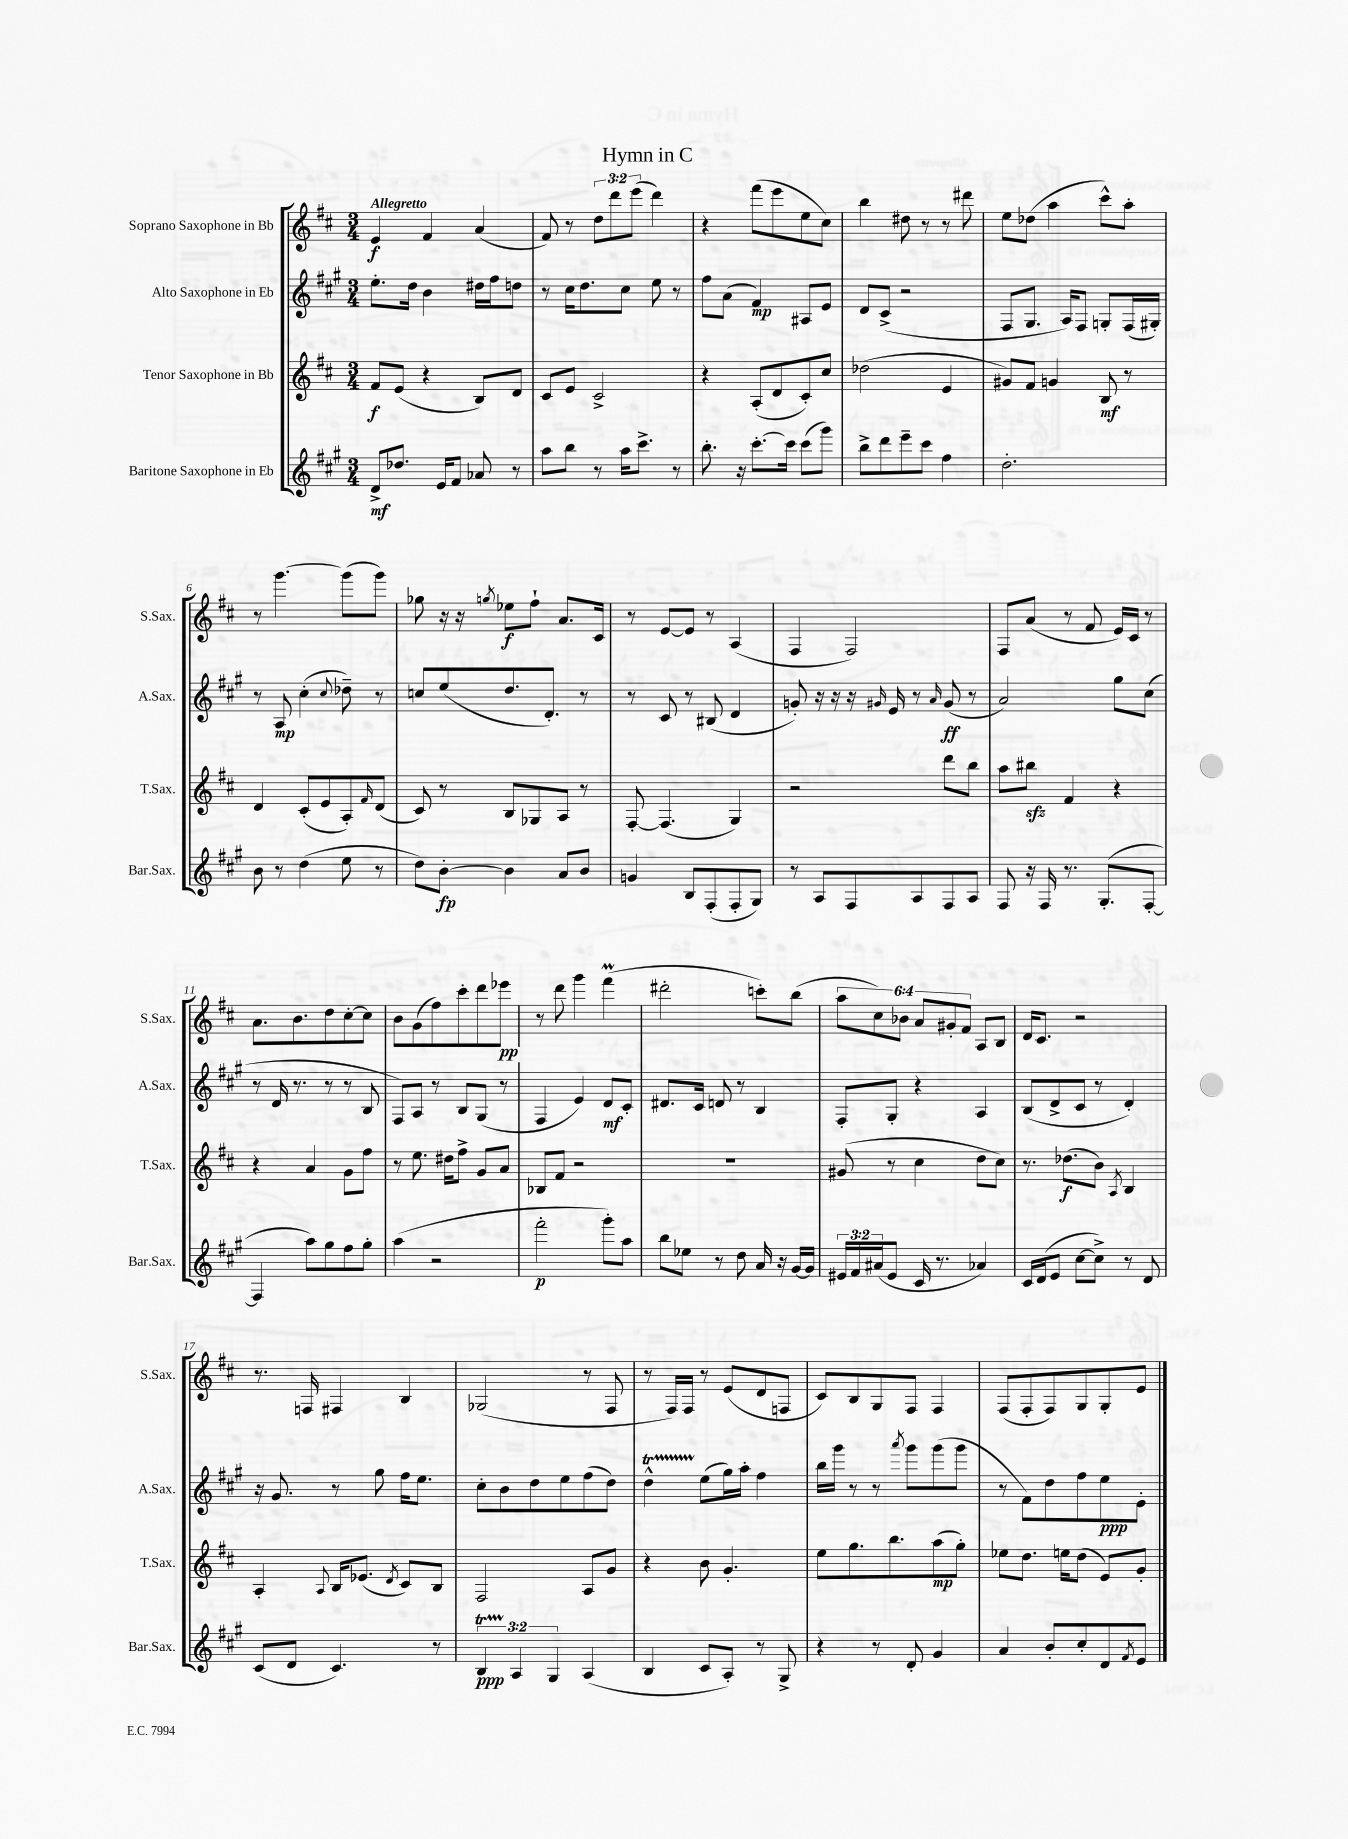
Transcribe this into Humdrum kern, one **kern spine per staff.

**kern	**dynam	**kern	**dynam	**kern	**dynam	**kern	**dynam
*part4	*part4	*part3	*part3	*part2	*part2	*part1	*part1
*staff4	*staff4	*staff3	*staff3	*staff2	*staff2	*staff1	*staff1
*I"Baritone Saxophone in Eb	*	*I"Tenor Saxophone in Bb	*	*I"Alto Saxophone in Eb	*	*I"Soprano Saxophone in Bb	*
*I'Bar.Sax.	*	*I'T.Sax.	*	*I'A.Sax.	*	*I'S.Sax.	*
*clefG2	*	*clefG2	*	*clefG2	*	*clefG2	*
*k[f#c#g#]	*	*k[f#c#]	*	*k[f#c#g#]	*	*k[f#c#]	*
*M3/4	*	*M3/4	*	*M3/4	*	*M3/4	*
=1	=1	=1	=1	=1	=1	=1	=1
!	!	!	!	!	!	!LO:TX:a:B:t=Allegretto	!
8d^/L	mf	8f#/L	f	8.ee'\L	.	4e/	f
8.dd-X/J	.	(8e/J	.	.	.	.	.
.	.	.	.	16dd\Jk	.	.	.
.	.	4r	.	4b\	.	4f#/	.
16e/KL	.	.	.	.	.	.	.
8f#/J	.	.	.	.	.	.	.
8a-X/	.	8B/L)	.	16dd#X\LL	.	(4a/	.
.	.	.	.	16ff#\J	.	.	.
8r	.	8d/J	.	8ddn\J	.	.	.
=2	=2	=2	=2	=2	=2	=2	=2
8aa\L	.	8c#/L	.	8r	.	8f#/)	.
8bb\J	.	8e/J	.	16cc#\KL	.	8r	.
.	.	.	.	8.dd\	.	.	.
8r	.	2c#^/	.	.	.	12dd\L	.
.	.	.	.	.	.	12ddd\	.
16aa\KL	.	.	.	8cc#\J	.	.	.
.	.	.	.	.	.	(12eee\J	.
8.ccc#^\J	.	.	.	.	.	.	.
.	.	.	.	8ee\	.	4ddd\)	.
8r	.	.	.	8r	.	.	.
=3	=3	=3	=3	=3	=3	=3	=3
8.bb'\	.	4r	.	8ff#\L	.	4r	.
.	.	.	.	(8a\J	.	.	.
16r	.	.	.	.	.	.	.
[8.ccc#'\L	.	(8A'/L	.	4f#/)	mp	(8fff#\L	.
.	.	8d/	.	.	.	8eee\	.
16ccc#\Jk]	.	.	.	.	.	.	.
(8ccc#\L	.	8c#'/)	.	8A#X/L	.	8ee\	.
8ggg#\J)	.	8cc#/J	.	8e/J	.	8cc#\J)	.
=4	=4	=4	=4	=4	=4	=4	=4
8bb^\L	.	(2dd-X\	.	8d/L	.	4bb\	.
8ddd\	.	.	.	(8c#^/J	.	.	.
8eee~\	.	.	.	2r	.	8dd#X\	.
8ccc#\J	.	.	.	.	.	8r	.
4ff#\	.	4e/	.	.	.	8r	.
.	.	.	.	.	.	8ddd#X\	.
=5	=5	=5	=5	=5	=5	=5	=5
2.dd'\	.	8g#X/L)	.	8F#/L	.	8ee\L	.
.	.	8f#/J	.	8.G#/J	.	(8dd-X\J	.
.	.	4gn/	.	.	.	4aa\	.
.	.	.	.	16A/KL)	.	.	.
.	.	.	.	8F#/J	.	.	.
.	.	8B/	mf	8Gn'/L	.	8ccc#^^\L)	.
.	.	8r	.	(16F#/L	.	8aa'\J	.
.	.	.	.	16G#X'/JJ)	.	.	.
!!LO:LB:g=z
=6	=6	=6	=6	=6	=6	=6	=6
8b\	.	4d/	.	8r	.	8r	.
8r	.	.	.	8A/	mp	[4.ggg\	.
(4dd\	.	(8c#'/L	.	(4cc#'\	.	.	.
.	.	8e/	.	.	.	.	.
.	.	.	.	8qqcc#/	.	.	.
8ee\	.	8A'/)	.	8dd-X~\)	.	(8ggg\L]	.
.	.	16qqf#/	.	.	.	.	.
8r	.	(8d/J	.	8r	.	8ggg\J)	.
=7	=7	=7	=7	=7	=7	=7	=7
8dd\L)	.	8c#/)	.	8ccn/L	.	8gg-X\	.
[8b'\J	fp	8r	.	(8ee/	.	16r	.
.	.	.	.	.	.	16r	.
.	.	.	.	.	.	8qggn/	.
4b\]	.	8B/L	.	8.dd/	.	8ee-X\L	f
.	.	8G-X/	.	.	.	8ff#`\J	.
.	.	.	.	8.d'/J)	.	.	.
8a/L	.	8A/J	.	.	.	8.a/L	.
8b/J	.	8r	.	8r	.	.	.
.	.	.	.	.	.	16c#/Jk	.
=8	=8	=8	=8	=8	=8	=8	=8
4gn/	.	[8F#'/	.	8r	.	8r	.
.	.	(4.F#/]	.	8c#/	.	[8e/L	.
8B/L	.	.	.	8r	.	8e/J]	.
(8F#'/	.	.	.	(8B#X/	.	8r	.
8F#'/	.	4G/)	.	4d/	.	(4A/	.
8G#/J)	.	.	.	.	.	.	.
=9	=9	=9	=9	=9	=9	=9	=9
8r	.	2r	.	8gn'/)	.	4F#/	.
8A/L	.	.	.	16r	.	.	.
.	.	.	.	16r	.	.	.
8F#/	.	.	.	16r	.	2F#/)	.
.	.	.	.	16qqg#X/	.	.	.
.	.	.	.	16e/	.	.	.
8A/	.	.	.	8r	.	.	.
.	.	.	.	16qqa/	.	.	.
8F#/	.	8ddd\L	.	(8g#/	ff	.	.
8A/J	.	8bb\J	.	8r	.	.	.
=10	=10	=10	=10	=10	=10	=10	=10
8F#/	.	8aa\L	.	2a/)	.	8F#/L	.
16r	.	8bb#Xzz\J	.	.	.	(8a/J	.
16F#/	.	.	.	.	.	.	.
8.r	.	4f#/	.	.	.	8r	.
.	.	.	.	.	.	8f#/	.
(8.G#'/L	.	.	.	.	.	.	.
.	.	4r	.	8gg#\L	.	16e/LL)	.
.	.	.	.	.	.	16c#/JJ	.
[8F#'/J	.	.	.	(8cc#\J	.	8r	.
!!LO:LB:g=z
=11	=11	=11	=11	=11	=11	=11	=11
4F#/]	.	4r	.	8r	.	8.a\L	.
.	.	.	.	16d/	.	.	.
.	.	.	.	8.r	.	8.b\	.
8aa\L)	.	4a/	.	.	.	.	.
8gg#\	.	.	.	8r	.	8dd\	.
8ff#\	.	8g\L	.	8r	.	[8cc#'\	.
8gg#'\J	.	8ff#\J	.	8B/	.	8cc#\J]	.
=12	=12	=12	=12	=12	=12	=12	=12
(4aa\	.	8r	.	8F#/L)	.	8b\L	.
.	.	8.ee\	.	8A/J	.	(8g\	.
2r	.	.	.	8r	.	8ff#\)	.
.	.	16dd#X\KL	.	.	.	.	.
.	.	8ff#^\J	.	8B/L	.	8ccc#'\	.
.	.	8g/L	.	(8G#/J	.	8ddd\	.
.	.	8a/J	.	8r	.	8eee-X\J	pp
=13	=13	=13	=13	=13	=13	=13	=13
2fff#'\	p	8B-X/L	.	4F#/	.	8r	.
.	.	8f#/J	.	.	.	8ddd\	.
.	.	2r	.	4e/)	.	4ggg\	.
8ggg#'\L)	.	.	.	8d/L	mf	(4fff#m\	.
8aa\J	.	.	.	8c#'/J	.	.	.
=14	=14	=14	=14	=14	=14	=14	=14
8bb\L	.	2.r	.	8.d#X/L	.	2ddd#X'\	.
8ee-X\J	.	.	.	.	.	.	.
.	.	.	.	16c#/Jk	.	.	.
8r	.	.	.	8dn/	.	.	.
8dd\	.	.	.	8r	.	.	.
16a/	.	.	.	4B/	.	8cccn'\L)	.
16r	.	.	.	.	.	.	.
[16g#/LL	.	.	.	.	.	(8bb\J	.
16g#/JJ]	.	.	.	.	.	.	.
=15	=15	=15	=15	=15	=15	=15	=15
24e#X/LL	.	(8g#X/	.	8F#'/L	.	12aa\L	.
24f#/	.	.	.	.	.	.	.
(24a#X/J	.	.	.	.	.	12cc#\)	.
8e#/J	.	8r	.	8G#'/J	.	.	.
.	.	.	.	.	.	12b-X\J	.
16c#/	.	4cc#\	.	4r	.	12a/L	.
8.r	.	.	.	.	.	.	.
.	.	.	.	.	.	12g#X'/	.
.	.	.	.	.	.	12f#/J	.
4a-X/)	.	8dd\L	.	4A/	.	8A/L	.
.	.	8cc#\J)	.	.	.	8B/J	.
=16	=16	=16	=16	=16	=16	=16	=16
16c#/LL	.	8.r	.	(8B/L	.	16d/KL	.
(16d/J	.	.	.	.	.	8.c#/J	.
8e/J	.	.	.	8d^/	.	.	.
.	.	(8.dd-X\L	f	.	.	.	.
[8cc#\L	.	.	.	8c#/J	.	2r	.
8cc#^\J])	.	8b\J)	.	8r	.	.	.
.	.	8qA/	.	.	.	.	.
8r	.	4B/	.	4d'/)	.	.	.
8d/	.	.	.	.	.	.	.
!!LO:LB:g=z
=17	=17	=17	=17	=17	=17	=17	=17
(8c#/L	.	4A'/	.	16r	.	8.r	.
.	.	.	.	8.g#/	.	.	.
8d/J	.	.	.	.	.	.	.
.	.	.	.	.	.	16Fn/	.
.	.	8qqA/	.	.	.	.	.
4.c#/)	.	16B/KL	.	8r	.	4F#X/	.
.	.	(8.e-X/J	.	.	.	.	.
.	.	.	.	8gg#\	.	.	.
.	.	8qd/	.	.	.	.	.
.	.	8c#/L)	.	16ff#\KL	.	4B/	.
.	.	.	.	8.ee\J	.	.	.
8r	.	8B/J	.	.	.	.	.
=18	=18	=18	=18	=18	=18	=18	=18
6BT/	ppp	2F#/	.	8cc#'\L	.	(2G-X/	.
.	.	.	.	8b\	.	.	.
6A/	.	.	.	.	.	.	.
.	.	.	.	8dd\	.	.	.
6G#/	.	.	.	.	.	.	.
.	.	.	.	8ee\	.	.	.
(4A/	.	8A/L	.	(8ff#\	.	8r	.
.	.	8g/J	.	8dd\J)	.	8F#/	.
=19	=19	=19	=19	=19	=19	=19	=19
4B/	.	4r	.	4ddT^^\	.	8r	.
.	.	.	.	.	.	16F#/LL)	.
.	.	.	.	.	.	16F#/JJ	.
8c#/L	.	8b\	.	(8ee\L	.	8r	.
8A'/J)	.	4.g'/	.	16gg#\L)	.	(8e/L	.
.	.	.	.	16aa'\JJ	.	.	.
8r	.	.	.	4ff#\	.	8d/	.
8G#^/	.	.	.	.	.	8Fn/J	.
=20	=20	=20	=20	=20	=20	=20	=20
4r	.	8ee\L	.	16bb\LL	.	8c#/L)	.
.	.	.	.	16ggg#\JJ	.	.	.
.	.	8.gg\	.	8r	.	8B/	.
8r	.	.	.	8r	.	8G/	.
.	.	8.bb\	.	.	.	.	.
.	.	.	.	8qaaa/	.	.	.
8d'/	.	.	.	8ggg#\L	.	8F#/J	.
4g#/	.	(8aa\	mp	(8ggg#\	.	4F#/	.
.	.	8gg'\J)	.	8ggg#\J	.	.	.
=21	=21	=21	=21	=21	=21	=21	=21
4a/	.	8ee-X\L	.	8r	.	(8F#/L	.
.	.	8.dd\J	.	8f#\L)	.	8F#'/	.
8b'/L	.	.	.	8dd\	.	8F#/)	.
.	.	16een\KL	.	.	.	.	.
8cc#'/	.	(8dd\J	.	8ff#\	.	8G/	.
8d/	.	8e/L)	.	8ee\	ppp	8G'/	.
8qf#/	.	.	.	.	.	.	.
8e/J	.	8g'/J	.	8e'\J	.	8e/J	.
==	==	==	==	==	==	==	==
*-	*-	*-	*-	*-	*-	*-	*-
